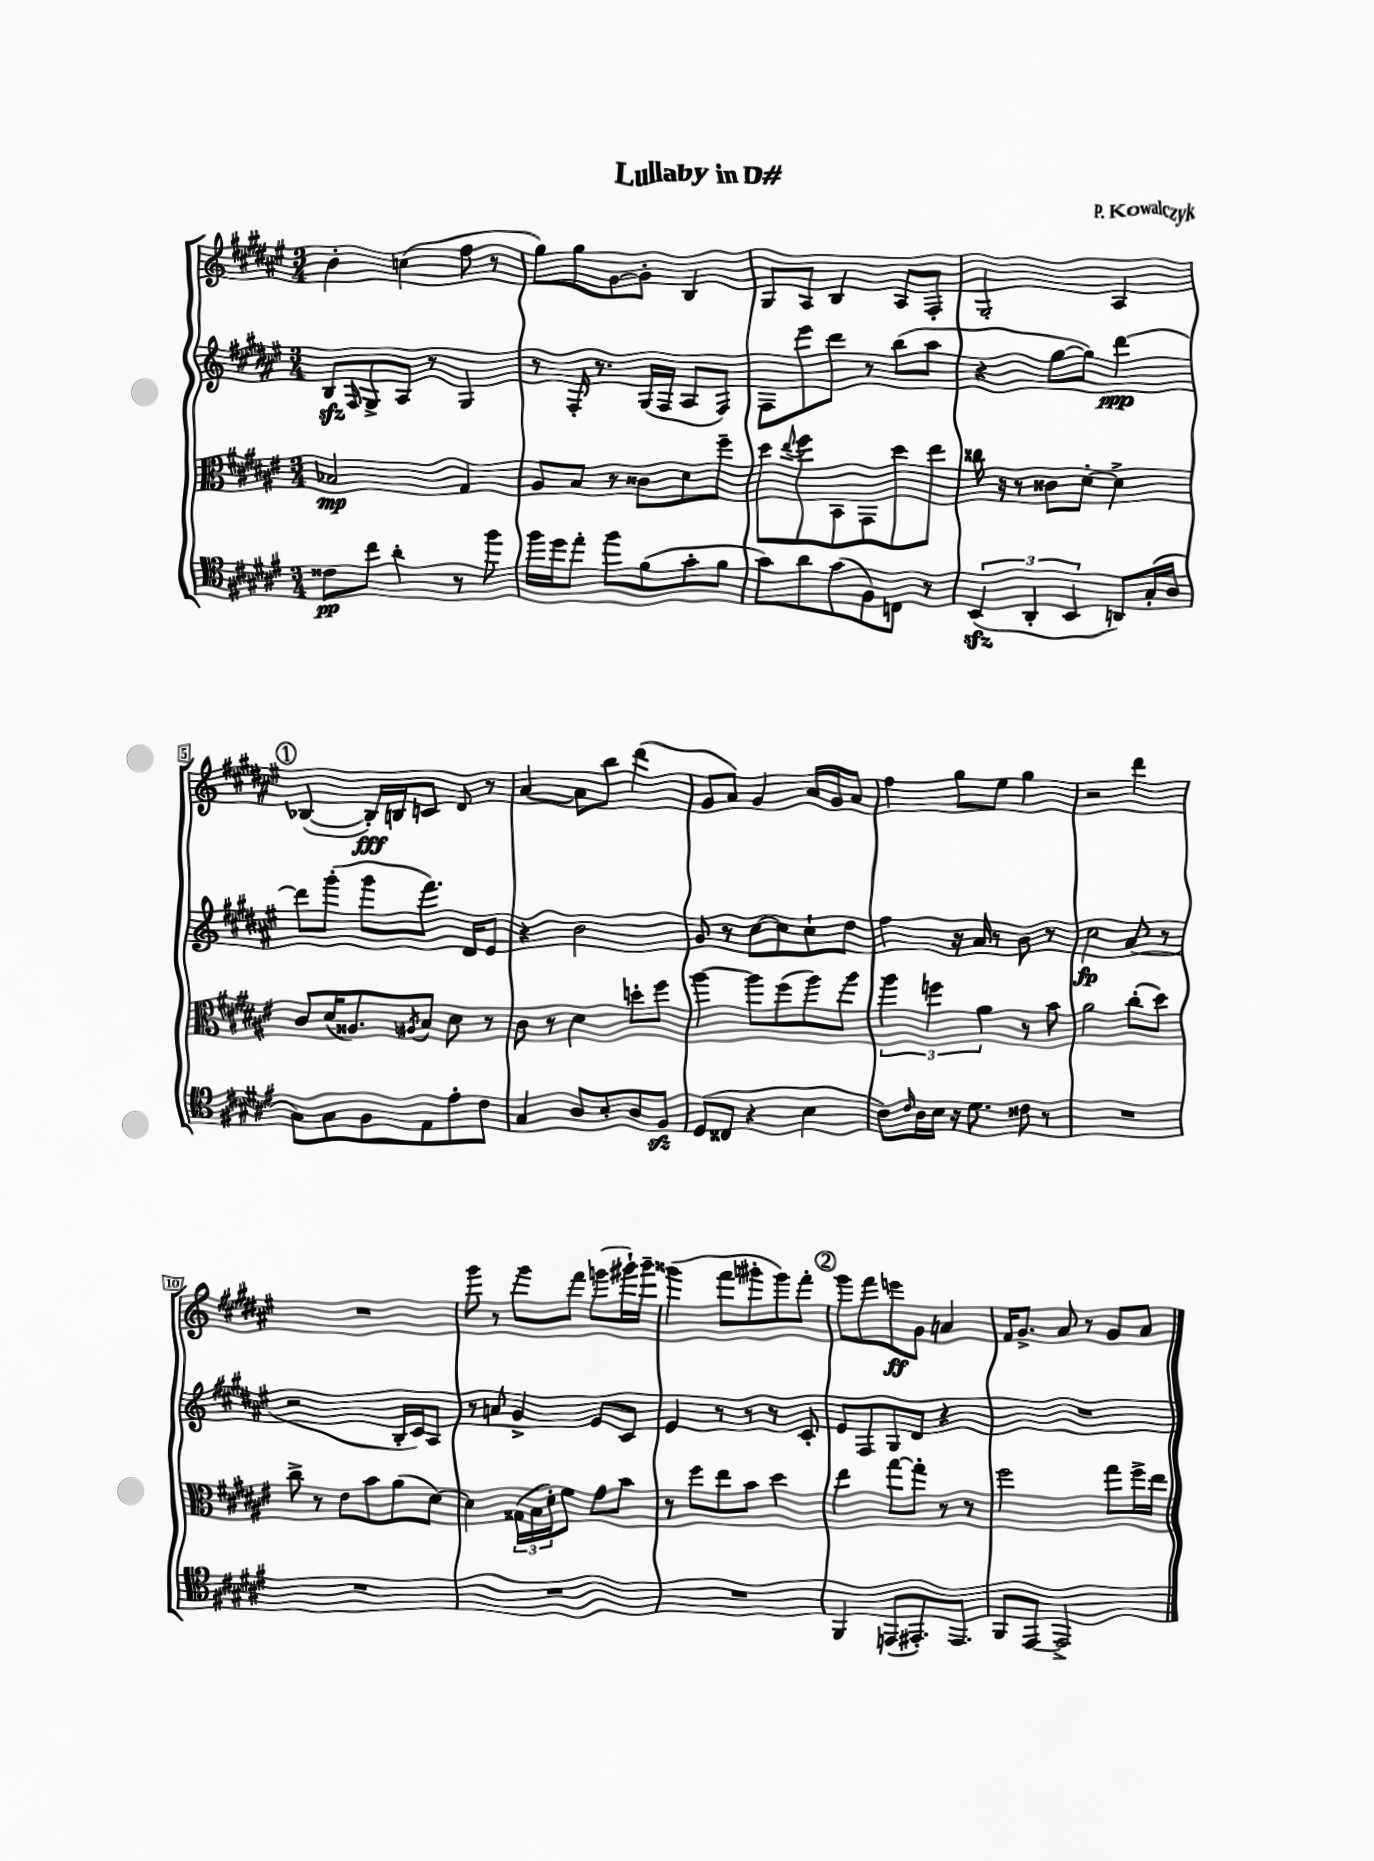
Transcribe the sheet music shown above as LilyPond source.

\header { title = "Lullaby in D#" composer = "P. Kowalczyk" }
<<
\new StaffGroup <<
\new Staff = "s0" {
    \clef treble \key fis \major \numericTimeSignature \time 3/4
    b'4-. c''4( fis''8 r8 |
    gis''8) gis''8 gis'8~ gis'8-. b4 |
    gis8 ais8 b4 ais8 fis8-. |
    gis2-. ais4 |
    \mark \markup { \circle "1" } bes4~( bes16-.\fff) b16 c'8 dis'8 r8 |
    ais'4~ ais'8 b''8 dis'''4( |
    gis'8 ais'8) gis'4 ais'16 gis'16 ais'8 |
    fis''4 gis''8 eis''8 gis''4 |
    r2 dis'''4 |
    R2. |
    gis'''8 r8 gis'''8 fis'''8 g'''8( gis'''16-!) gis'''16-- |
    gisis'''4( fis'''8 gis'''8-. gis'''8) fis'''8-. |
    \mark \markup { \circle "2" } gis'''8 fis'''8 e'''8\ff gis'8 a'4 |
    fis'16 gis'8.-> ais'8 r8 gis'8 ais'8 \bar "|." |
}
\new Staff = "s1" {
    \clef treble \key fis \major \numericTimeSignature \time 3/4
    b8\sfz \grace { fis16 } gis8-> ais8 r8 gis4 |
    r8 fis16-. r8. gis16( fis16 ais8 fis8) |
    fis8 eis'''8 dis'''8 r8 b''8( ais''8 |
    r4 gis''8~ gis''8) dis'''4~\ppp |
    \mark \markup { \circle "1" } dis'''8 gis'''8-.( gis'''8 fis'''8.) dis'16 eis'8 |
    r4 b'2 |
    gis'8 r8 cis''8~ cis''8 cis''8-! dis''8 |
    fis''4 r16 ais'16 r8 b'8 r8 |
    cis''2\fp ais'8( r8 |
    r2 b16-. cis'16) ais8 |
    r8 a'8 gis'4-> eis'8 cis'8 |
    eis'4 r8 r8 r8 cis'8-. |
    \mark \markup { \circle "2" } eis'8 fis8 gis8 dis'8 r4 |
    R2. \bar "|." |
}
\new Staff = "s2" {
    \clef alto \key fis \major \numericTimeSignature \time 3/4
    bes2\mp gis4 |
    ais8 b8 r8 cisis'8 dis'8 fis''8-- |
    dis''8 \appoggiatura { eis''8 } fis''8 b,8 gis,8 dis''8 eis''8 |
    cisis''16 r16 r8 cisis'8 dis'8~-. dis'4-> |
    \mark \markup { \circle "1" } cis'8 dis'16( aisis8.) \acciaccatura { ais8 } b8 dis'8 r8 |
    cis'8 r8 dis'4 d''8-. fis''8 |
    ais''4~ ais''8 fis''8( ais''8) ais''8 |
    \tuplet 3/2 { ais''4 f''4 ais'4 } r8 b'8 |
    ais'2 cis''8-.( dis''8) |
    cis''8-> r8 eis'8 b'8 ais'8( dis'8~) |
    dis'4 \tuplet 3/2 { gisis16( b16 dis'16-.) } fis'8 gis'8 b'8 |
    r8 fis''8 eis''8 b'8 dis''4 |
    \mark \markup { \circle "2" } eis''4 gis''8~ gis''8-. r8 r8 |
    fis''2 gis''8 fis''16-> eis''16 \bar "|." |
}
\new Staff = "s3" {
    \clef tenor \key fis \major \numericTimeSignature \time 3/4
    cisis'8\pp cis''8 ais'4-. r8 fis''8 |
    fis''16 dis''16 eis''8-. fis''8 fis'8( gis'8-. fis'8 |
    gis'8) ais'8 gis'8( fis8) c8 r8 |
    \tuplet 3/2 { b,4\sfz( ais,4-. b,4 } a,8) gis16-.( ais16 |
    \mark \markup { \circle "1" } gis8) gis8 fis8 eis8 eis'8-. cis'8 |
    gis4 ais8 b8-. ais8 fis8\sfz |
    dis8( cisis8 r4 b4 |
    cis'8) \grace { cis'16 } ais16 b16 r16 dis'8. cisis'8 r8 |
    R2. |
    R2. |
    R2. |
    R2. |
    \mark \markup { \circle "2" } fis,4 e,8( eis,8.-.) eis,8. |
    fis,8 eis,8~ eis,2-> \bar "|." |
}
>>
>>
\layout { \context { \Score \override BarNumber.stencil = #(make-stencil-boxer 0.1 0.3 ly:text-interface::print) } }
